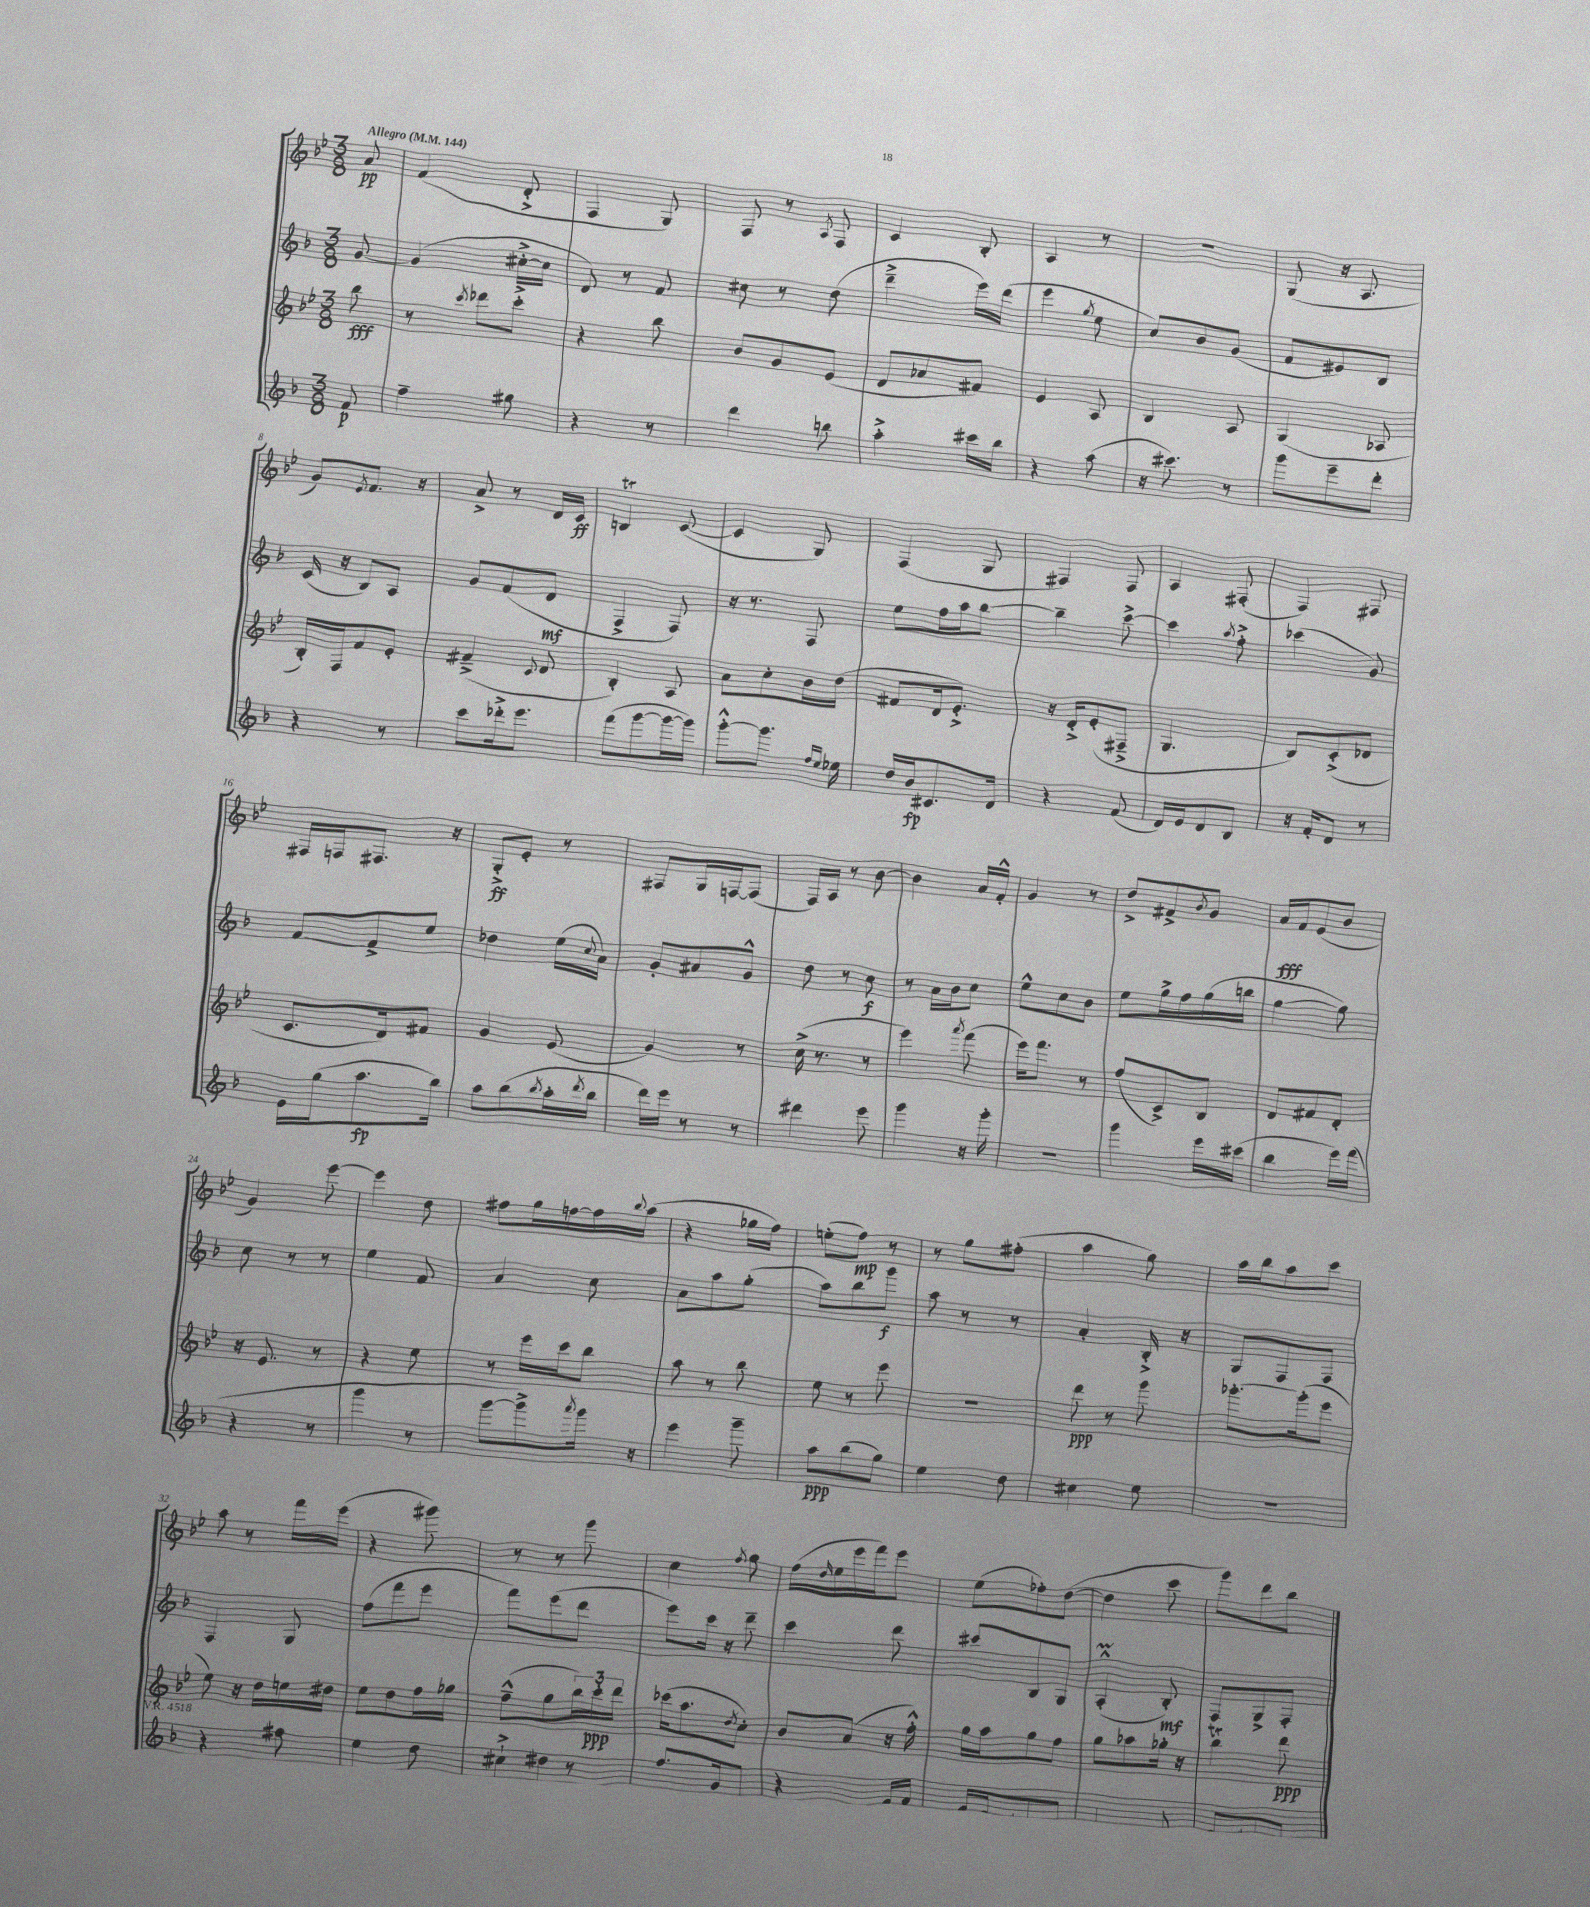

**kern	**kern	**kern	**kern
*staff4	*staff3	*staff2	*staff1
*clefG2	*clefG2	*clefG2	*clefG2
*k[b-]	*k[b-e-]	*k[b-]	*k[b-e-]
*M3/8	*M3/8	*M3/8	*M3/8
*MM144	*MM144	*MM144	*MM144
8f	8bb-	[8g	8a
=	=	=	=
4ff~	8r	(4g]	(4f
.	8qccc	.	.
.	8ddd-	.	.
8gg#	8ccc'^	[16cc#'^	8d'^
.	.	16cc#]	.
=	=	=	=
4r	4r	8d)	4F
.	.	8r	.
8r	8bb-	8f	8G)
=	=	=	=
4ddd	8b-	8cc#	8F
.	8g	8r	8r
.	.	.	8qA
8bb	(8e-	(8dd	8F
=	=	=	=
4aa'^	8d	4ddd~^	4c
.	8a-	.	.
16ccc#	8f#)	16eee)	8B-'
16bb-	.	(16ddd	.
=	=	=	=
4r	4e-	4eee	4A
.	.	8qgg	.
(8aa	8A	8ee	8r
=	=	=	=
16r	4B-	8cc)	4.r
8.ccc#)	.	.	.
.	.	8b-	.
8r	8A	(8g	.
=	=	=	=
8ggg	(4G	8f	(8G
8eee~	.	8e#)	16r
.	.	.	8.A
8ddd'	8A-	8B-	.
=	=	=	=
4r	16B-')	(16c	8g)
.	16F	16r	.
.	.	.	8qe-
.	8f	8B-)	8.f
8r	8e-'	8A	.
.	.	.	16r
=	=	=	=
8ccc	(4f#~^	8g	8a^
16ddd-'^	.	(8f	8r
8.eee	.	.	.
.	8qqc	.	.
.	8d	8d	16d
.	.	.	16c
=	=	=	=
(8fff	4B-')	4F^	4B
[8ggg	.	.	.
16ggg_	8A	8F)	([8c
16ggg])	.	.	.
=	=	=	=
[8ggg'^^	8a	16r	4c]
.	.	8.r	.
8.ggg]	8cc'	.	.
.	16b-	8F	8G)
16qqff	.	.	.
16qqee	.	.	.
16ee-	(16dd	.	.
=	=	=	=
16dd	8f#	8ee	(4F
16b-	.	.	.
8.c#	16d	16ff	.
.	8.e-'^)	16aa	.
.	.	[8bb-	8G
16d	.	.	.
=	=	=	=
4r	16r	4bb-~]	4F#)
.	16d'^	.	.
.	(8e-'	.	.
(8f	8F#~^	[8ccc^	8F#
=	=	=	=
16d)	4.G	4ccc]	4A
16e	.	.	.
8d	.	.	.
.	.	8qaa	.
8B-	.	8ff'^	(8F#'
=	=	=	=
16r	8B-)	(4ccc-	4F)
16f'	.	.	.
8d	(8c'^	.	.
8r	8d-	8g)	8F#
=	=	=	=
16e	8.c	[8f	16F#
(16gg	.	.	16F
8.aa	.	8f^]	8.F#
.	16d)	.	.
.	8f#	8ee	.
16bb-)	.	.	16r
=	=	=	=
8aa	4g	4dd-	8G'^
(8bb-	.	.	8e-'
8qbb-	.	.	.
16aa'	(8e-	(16ee	8r
8qddd	.	8qqcc	.
16bb-	.	16a)	.
=	=	=	=
16ddd)	4g)	8g'	8F#
16eee	.	.	.
8r	.	8a#	16G
.	.	.	[16F
8r	8r	8g^^	(8F]
=	=	=	=
4ddd#	(16cc^	8dd	16F)
.	8.r	.	16A
.	.	8r	8r
8eee	8r	8cc	[8b-
=	=	=	=
4ggg	4eee-)	8r	4b-]
.	.	16a	.
.	.	16b-	.
.	8qaaa	.	.
16r	(8fff	8cc	16a
16ggg'	.	.	16f'^^
=	=	=	=
4.r	16eee-)	8ee^^	4g
.	8.fff	.	.
.	.	8cc	.
.	8r	8b-	8r
=	=	=	=
4ggg	(8ff	8ee	8dd^
.	8c^)	16gg^	8f#^
.	.	16ff	.
.	.	.	8qb-
16eee	8B-	(16gg	8g
(16ccc#	.	16bb	.
=	=	=	=
4bb-	8d	[4gg	16a
.	.	.	16f
.	8f#	.	(8e-
16eee)	8d'	8gg])	8b-
(16fff	.	.	.
=	=	=	=
4r	16r	8cc	4g)
.	8.e-	.	.
.	.	8r	.
8r	8r	8r	[8eee-
=	=	=	=
4ggg	4r	4ee	4eee-]
8r	8ee-	8f	8dd
=	=	=	=
[8ggg	8r	4a	8ff#
8ggg^])	16eee-	.	16gg
.	16ccc	.	[16ff
8qaaa	.	.	.
16ggg	8bb-	8cc	16ff]
.	.	.	8qqbb-
16r	.	.	(16aa
=	=	=	=
4eee	8aa	8a	4r
.	8r	8aa	.
8ggg~	8bb-	(8gg'	16gg-
.	.	.	16ff)
=	=	=	=
8aa	8ee-	8aa)	(8ee'
(8bb-	8r	8bb-	8ff)
8gg)	8eee-	8ggg	8r
=	=	=	=
4ee	4.r	8aa	8r
.	.	8r	8gg
8dd	.	8r	(8ff#'
=	=	=	=
4cc#	8ddd	4a'	4aa
.	8r	.	.
8ee	8ggg	16B-'^	8gg)
.	.	16r	.
=	=	=	=
4.r	[8.ggg-'	8G	16aa
.	.	.	16bb-
.	.	8F	8aa
.	(16ggg-']	.	.
.	8eee-	8F	8ccc
=	=	=	=
4r	8ee-)	4F	8aa
.	16r	.	8r
.	16dd	.	.
8ff#	16ee	8G	16fff
.	16dd#	.	(16eee-
=	=	=	=
4ee	8ee-	(8ff	4r
.	8dd	8fff	.
8dd	16ff	8eee	8ggg#)
.	16gg-	.	.
=	=	=	=
8cc#`^	(8ff~^^	8fff)	8r
8dd#	8gg	(8eee	8r
8r	24bb-)	8ddd	8ggg
.	24ccc'	.	.
.	24ddd	.	.
=	=	=	=
8.ff	(16ccc-	8eee)	4cc
.	8.aa	.	.
.	.	16ccc	.
16g'	.	16r	.
.	8qdd	.	8qff
8c	8cc')	8ddd~	8gg
=	=	=	=
4r	8b-	4ccc	(16ff
.	.	.	16qqdd
.	.	.	16ee-
.	(8a	.	16eee-
.	.	.	16fff)
16e	16r	8ddd	8eee-
16f	16ff'^^)	.	.
=	=	=	=
16e	16gg	8ccc#	(8ee-
16d	16aa	.	.
8c#'	8gg	8B-	8ff-')
8B-	8ff	8G	([8dd
=	=	=	=
4A	8gg	(4A'^^	4dd]
.	8aa-	.	.
8B-	16gg-'	8B-')	8ccc
.	16r	.	.
=	=	=	=
8d	4bb-	8F	8ggg)
8c#	.	8G^	8ddd
8B-	8ddd	8F'	8bb-
==	==	==	==
*-	*-	*-	*-
